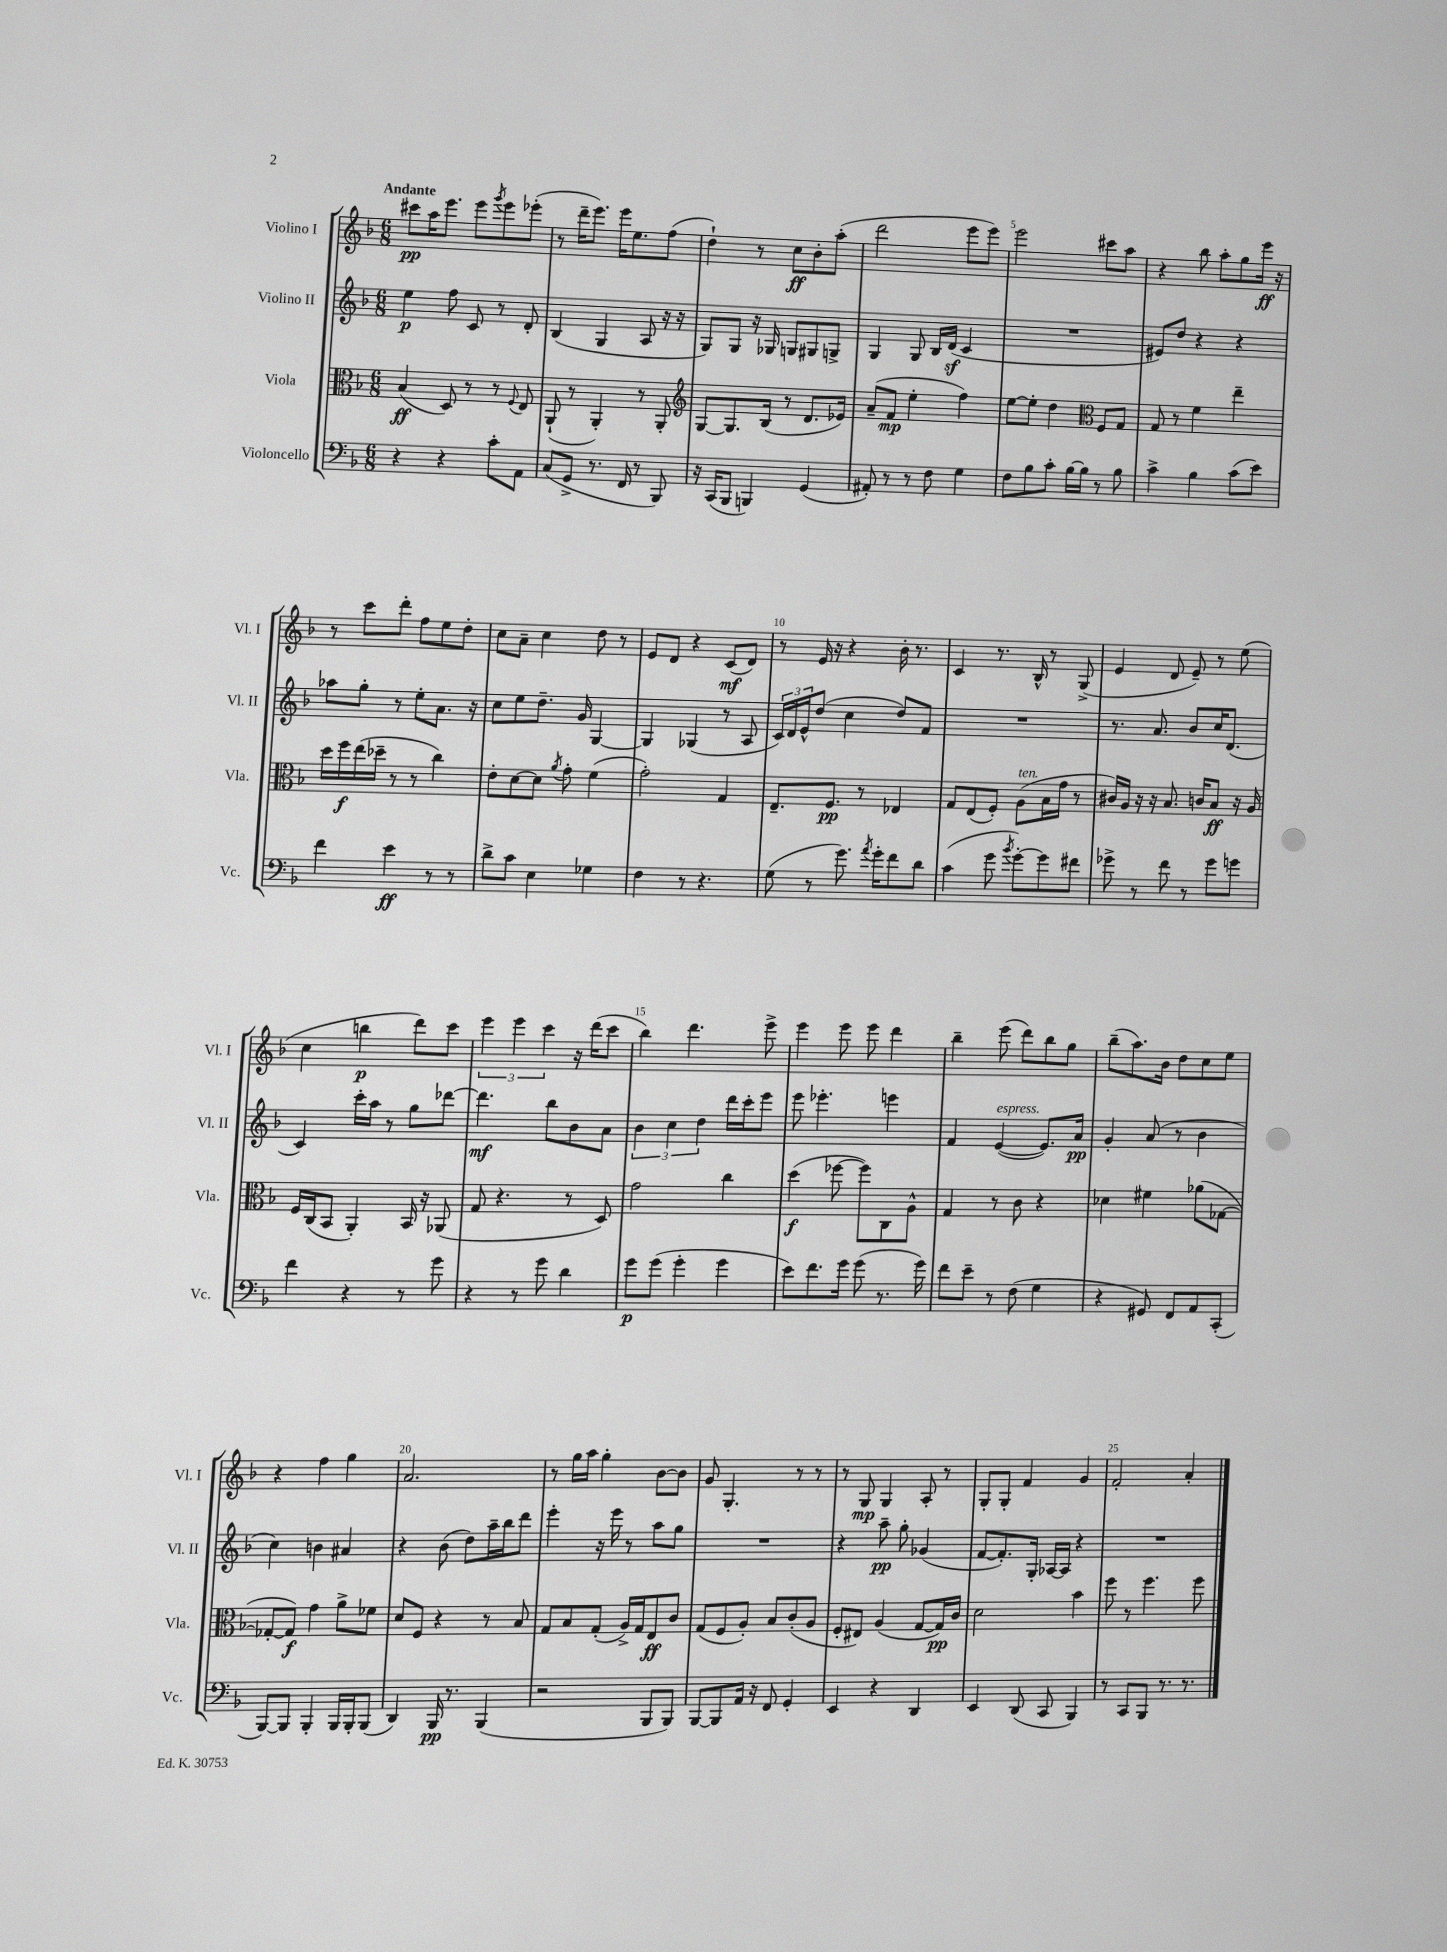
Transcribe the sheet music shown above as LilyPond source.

<<
\new StaffGroup <<
\new Staff = "s0" \with { instrumentName = "Violino I" shortInstrumentName = "Vl. I" } {
    \clef treble \key f \major \numericTimeSignature \time 6/8 \tempo "Andante"
    cis'''8\pp a''16 e'''8. e'''8 \acciaccatura { g'''8 } e'''8 ees'''8-.( |
    r8 d'''16-- e'''8.) e'''16 e''8. f''8( |
    d''4-!) r8 c''8\ff bes'8-. a''8-.( |
    d'''2 e'''8 e'''8) |
    e'''2 cis'''8 a''8 |
    r4 bes''8 a''8-. g''8 e'''16\ff r16 |
    r8 c'''8 d'''8-. f''8 e''8 d''8-. |
    c''8 a'8-- c''4 d''8 r8 |
    e'8 d'8 r4 c'8\mf( d'8) |
    r8 e'16 r16 r4 bes'16-. r8. |
    c'4 r8. bes16-^ r8 g8->( |
    e'4 d'8 e'8--) r8 e''8( |
    c''4 b''4\p d'''8) c'''8 |
    \tuplet 3/2 { e'''4 e'''4 c'''4 } r16 d'''16( c'''8 |
    bes''4) d'''4. e'''8-> |
    e'''4 e'''8 e'''8 d'''4 |
    bes''4-- e'''8( d'''8) bes''8 g''8 |
    bes''8--( a''8.) bes'16 d''8 c''8 e''8 |
    r4 f''4 g''4 |
    a'2. |
    r8 g''16 a''16 g''4-. bes'8~ bes'8 |
    g'8 g4.-. r8 r8 |
    r8 g8\mp g4 a8-. r8 |
    g8-. g8-. f'4 g'4 |
    f'2-. a'4-. \bar "|." |
}
\new Staff = "s1" \with { instrumentName = "Violino II" shortInstrumentName = "Vl. II" } {
    \clef treble \key f \major \numericTimeSignature \time 6/8
    e''4\p f''8 c'8 r8 d'8-. |
    bes4( g4 a8 r16 r16 |
    g8) g8 r16 ges16 g8 gis8 g8-> |
    g4 g8 bes16 d'16\sf( c'4 |
    R2. |
    eis'8) d''8 r4 r4 |
    aes''8 g''8-. r8 e''8-. a'8. r16 |
    c''8 e''8 d''8.-- g'16 g4~ |
    g4 ges4( r8 a8 |
    \tuplet 3/2 { c'16) d'16 e'16-^ } d''8( c''4 d''8) f'8 |
    R2. |
    r8. a'8. bes'8 c''16 d'8.( |
    c'4) c'''16-. a''16 r8 g''8 des'''8~ |
    des'''4.\mf bes''8 bes'8 a'8 |
    \tuplet 3/2 { bes'4 c''4 d''4 } d'''16 c'''16-. e'''8 |
    e'''8 ees'''4.-. e'''4 |
    f'4 e'4~^\markup { \italic "espress." }( e'8.) a'16\pp |
    g'4-. a'8( r8 bes'4 |
    c''4) b'4 ais'4 |
    r4 bes'8( d''8) a''16-- bes''16 d'''8 |
    e'''4-. r16 e'''16 r8 a''8 g''8 |
    R2. |
    r4 a''8--\pp g''8-. ges'4( |
    f'8~ f'8.-.) g16-. aes16~ aes16 r4 |
    R2. \bar "|." |
}
\new Staff = "s2" \with { instrumentName = "Viola" shortInstrumentName = "Vla." } {
    \clef alto \key f \major \numericTimeSignature \time 6/8
    bes4\ff( d8) r8 r8 \appoggiatura { f8 } e8 |
    a,8-!( r8 a,4-.) r8 a,8-. |
    \clef treble g8~ g8. bes16( r8 d'8. ees'16) |
    a'8--( f'8\mp e''4-. f''4) |
    e''8~ e''8-. d''4 \clef alto f8 g8 |
    g8 r8 f'4 e''4-- |
    d''16 f''16\f e''16( des''16-- r8 r8 c''4) |
    e'8-. d'8~ d'8 \acciaccatura { a'8 } g'8-. f'4( |
    g'2-.) g4 |
    e8.-- f8.\pp r8 ees4 |
    g8 e8( f8-.) a8^\markup { \italic "ten." }( bes16 g'16 r8 |
    cis'16) a16 r16 r16 bes8. c'16 bes8\ff r16 a16 |
    f16 c16( bes,8 a,4-.) bes,16 r16 aes,8( |
    g8 r4. r8 d8) |
    g'2 c''4 |
    d''4\f( fes''8~ fes''8) c8 a8-^ |
    g4 r8 c'8 r4 |
    des'4 fis'4 aes'8( ges8~ |
    ges8~-. ges8\f) g'4 a'8-> fes'8 |
    d'8 f8 r4 r8 bes8 |
    g8 bes8 g8-.( a16->) g16 e8\ff c'8 |
    g8( f8 a8-.) bes8 c'8-.( a8 |
    f8-. eis8) a4( g8~ g16\pp) c'16 |
    d'2 bes'4 |
    f''8 r8 f''4. f''8 \bar "|." |
}
\new Staff = "s3" \with { instrumentName = "Violoncello" shortInstrumentName = "Vc." } {
    \clef bass \key f \major \numericTimeSignature \time 6/8
    r4 r4 c'8-. a,8 |
    c8( g,8-> r8. f,16 r8 bes,,8) |
    r16 c,16( bes,,8 b,,4) g,4( |
    ais,8-.) r8 r8 f8 g4 |
    f8 bes8 c'8-. bes16~ bes16 r8 bes8 |
    c'4-> bes4 c'8( e'8) |
    f'4 e'4\ff r8 r8 |
    d'8-> c'8 e4 ges4 |
    f4 r8 r4. |
    g8( r8 g'8.) \acciaccatura { a'8 } g'16-. f'8 d'8 |
    c'4( g'8 \acciaccatura { bes'8 } g'8~-.) g'8 fis'8 |
    ges'8-> r8 f'8 r8 ges'8 g'8 |
    f'4 r4 r8 g'8 |
    r4 r8 g'8 d'4 |
    g'8\p g'8( g'4-. g'4 |
    e'8) f'8. g'16 g'8( r8. g'16) |
    f'8 e'8-- r8 f8( g4 |
    r4 gis,8) f,8 a,8 c,8-.( |
    bes,,8~) bes,,8 bes,,4-. bes,,16 bes,,16-. bes,,8( |
    d,4) bes,,16\pp r8. bes,,4( |
    r2 bes,,8 bes,,8) |
    bes,,8~ bes,,8 a,16 r16 f,8 g,4-. |
    e,4 r4 d,4 |
    e,4 d,8( c,8 bes,,4) |
    r8 c,8 bes,,8 r8. r8. \bar "|." |
}
>>
>>
\layout { \context { \Score \override BarNumber.break-visibility = ##(#f #t #t) barNumberVisibility = #(every-nth-bar-number-visible 5) } }
